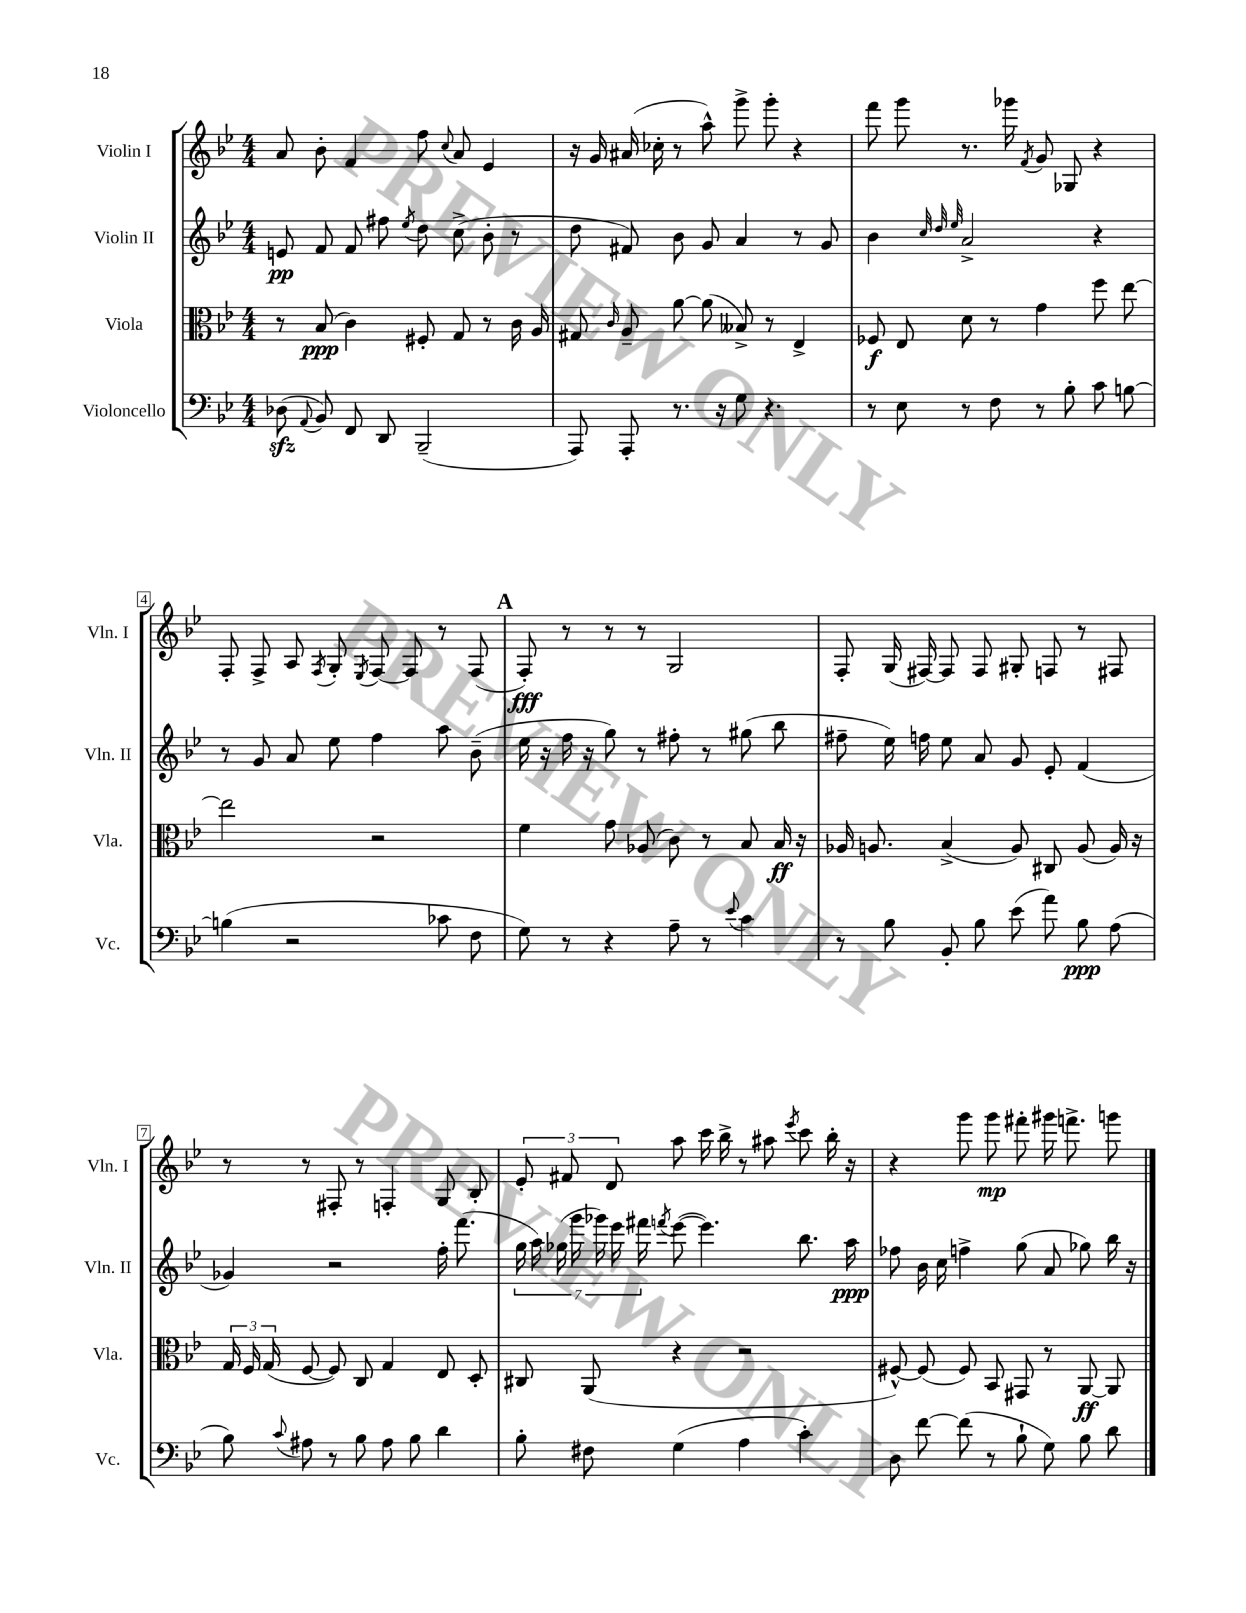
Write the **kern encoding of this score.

**kern	**dynam	**kern	**dynam	**kern	**dynam	**kern	**dynam
*part4	*part4	*part3	*part3	*part2	*part2	*part1	*part1
*staff4	*staff4	*staff3	*staff3	*staff2	*staff2	*staff1	*staff1
*I"Violoncello	*	*I"Viola	*	*I"Violin II	*	*I"Violin I	*
*I'Vc.	*	*I'Vla.	*	*I'Vln. II	*	*I'Vln. I	*
*clefF4	*	*clefC3	*	*clefG2	*	*clefG2	*
*k[b-e-]	*	*k[b-e-]	*	*k[b-e-]	*	*k[b-e-]	*
*M4/4	*	*M4/4	*	*M4/4	*	*M4/4	*
=1	=1	=1	=1	=1	=1	=1	=1
(8D-Xzz\	.	8r	.	8en/	pp	8a/	.
8qqAA/	.	.	.	.	.	.	.
8BB-/)	.	(8B-/	ppp	8f/	.	8b-'\	.
8FF/	.	4c\)	.	8f/	.	4f/	.
8DD/	.	.	.	8ff#X\	.	.	.
.	.	.	.	8qee-/	.	.	.
(2BBB-~/	.	8F#X'/	.	8dd\	.	8ff\	.
.	.	.	.	.	.	8qqcc/	.
.	.	8G/	.	(8cc^\	.	8a/	.
.	.	8r	.	8b-'\	.	4e-/	.
.	.	16c\	.	8r	.	.	.
.	.	16A/	.	.	.	.	.
=2	=2	=2	=2	=2	=2	=2	=2
8AAA/)	.	8G#X/	.	8dd\	.	16r	.
.	.	.	.	.	.	16g/	.
.	.	16qqc/	.	.	.	.	.
8AAA'/	.	8A~/	.	8f#X/)	.	(16a#X/	.
.	.	.	.	.	.	16cc-X'\	.
8.r	.	[8a\	.	8b-\	.	8r	.
.	.	(8a\]	.	8g/	.	8aa^^\)	.
16r	.	.	.	.	.	.	.
8G\	.	8B--X^/)	.	4a/	.	8ggg^\	.
4.r	.	8r	.	.	.	8ggg'\	.
.	.	4E-^/	.	8r	.	4r	.
.	.	.	.	8g/	.	.	.
=3	=3	=3	=3	=3	=3	=3	=3
8r	.	8F-X/	f	4b-\	.	8fff\	.
8E-\	.	8E-/	.	.	.	8ggg\	.
.	.	.	.	32qqcc/	.	.	.
.	.	.	.	32qqdd/	.	.	.
.	.	.	.	32qqee-/	.	.	.
8r	.	8d\	.	2a^/	.	8.r	.
8F\	.	8r	.	.	.	.	.
.	.	.	.	.	.	16ggg-X\	.
.	.	.	.	.	.	8qf/	.
8r	.	4g\	.	.	.	8g/	.
8B-'\	.	.	.	.	.	8G-X/	.
8c\	.	8ff\	.	4r	.	4r	.
[8Bn\	.	[8ee-\	.	.	.	.	.
!!LO:LB:g=z
=4	=4	=4	=4	=4	=4	=4	=4
(4Bn\]	.	2ee-\]	.	8r	.	8F'/	.
.	.	.	.	8g/	.	8F^/	.
2r	.	.	.	8a/	.	8A/	.
.	.	.	.	.	.	8qF/	.
.	.	.	.	8ee-\	.	8G'/	.
.	.	.	.	.	.	8qE-/	.
.	.	2r	.	4ff\	.	[8F/	.
.	.	.	.	.	.	8F/]	.
8c-X\	.	.	.	8aa\	.	8r	.
8F\	.	.	.	(8b-~\	.	(8F/	.
!!LO:REH:place=s1:t=A
=5	=5	=5	=5	=5	=5	=5	=5
8G\)	.	4f\	.	16ee-\	.	8F'/)	fff
.	.	.	.	16r	.	.	.
8r	.	.	.	16ff\	.	8r	.
.	.	.	.	16r	.	.	.
4r	.	8g\	.	8gg\)	.	8r	.
.	.	(8A-X/	.	8r	.	8r	.
8A~\	.	8c\)	.	8ff#X'\	.	2G/	.
8r	.	8r	.	8r	.	.	.
8qqe-/	.	.	.	.	.	.	.
4c\	.	8B-/	.	(8gg#X\	.	.	.
.	.	16B-/	ff	8bb-\	.	.	.
.	.	16r	.	.	.	.	.
=6	=6	=6	=6	=6	=6	=6	=6
8r	.	16A-X/	.	8ff#X~\	.	8F'/	.
.	.	8.An/	.	.	.	.	.
8B-\	.	.	.	16ee-\)	.	(16G/	.
.	.	.	.	16ffn\	.	[16F#X/)	.
8BB-'/	.	(4B-^/	.	8ee-\	.	8F#/]	.
8B-\	.	.	.	8a/	.	8F#/	.
(8e-\	.	8A/)	.	8g/	.	8G#X'/	.
8a\)	.	8C#X/	.	8e-'/	.	8Fn/	.
8B-\	ppp	(8A/	.	(4f/	.	8r	.
(8A\	.	16A/)	.	.	.	8F#X/	.
.	.	16r	.	.	.	.	.
!!LO:LB:g=z
=7	=7	=7	=7	=7	=7	=7	=7
8B-\)	.	24G/	.	4g-X/)	.	8r	.
.	.	24F/	.	.	.	.	.
.	.	(24G/	.	.	.	.	.
8qqc/	.	.	.	.	.	.	.
8A#X\	.	[8F/	.	.	.	8r	.
8r	.	8F/])	.	2r	.	8F#X'/	.
8B-\	.	8C/	.	.	.	8r	.
8A#\	.	4G/	.	.	.	4Fn'/	.
8B-\	.	.	.	.	.	.	.
4d\	.	8E-/	.	16ff'\	.	8G/	.
.	.	.	.	(8.fff\	.	.	.
.	.	8D'/	.	.	.	8B-'/	.
=8	=8	=8	=8	=8	=8	=8	=8
8B-'\	.	8C#X/	.	28gg\	.	12e-'/	.
.	.	.	.	28aa\)	.	.	.
.	.	.	.	(28gg-X\	.	.	.
.	.	.	.	.	.	12f#X/	.
.	.	.	.	28ggg\	.	.	.
8F#X\	.	(8AA/	.	.	.	.	.
.	.	.	.	28ggg-X\)	.	.	.
.	.	.	.	.	.	12d/	.
.	.	.	.	28eee-\	.	.	.
.	.	.	.	28fff#X\	.	.	.
.	.	.	.	8qfffn/	.	.	.
(4G\	.	4r	.	([8eee-\	.	8aa\	.
.	.	.	.	4.eee-\])	.	16ccc\	.
.	.	.	.	.	.	16bb-^\	.
4A\	.	2r	.	.	.	8r	.
.	.	.	.	.	.	8aa#X\	.
.	.	.	.	.	.	8qeee-/	.
4c'\)	.	.	.	8.bb-\	.	8ccc\	.
.	.	.	.	.	.	16bb-'\	.
.	.	.	.	16aa\	ppp	16r	.
=9	=9	=9	=9	=9	=9	=9	=9
8D\	.	[8F#X^^/)	.	8ff-X\	.	4r	.
[8f\	.	(8F#/]	.	16b-\	.	.	.
.	.	.	.	16cc\	.	.	.
(8f\]	.	8F#/)	.	4ffn^\	.	8ggg\	.
8r	.	8BB-/	.	.	.	8ggg\	mp
8B-`\	.	8GG#X/	.	(8gg\	.	8fff#X'\	.
8G\)	.	8r	.	8a/	.	16ggg#X\	.
.	.	.	.	.	.	8.fffn^\	.
8B-\	.	[8AA/	ff	8gg-X\)	.	.	.
8d\	.	8AA/]	.	16bb-\	.	8gggn\	.
.	.	.	.	16r	.	.	.
==	==	==	==	==	==	==	==
*-	*-	*-	*-	*-	*-	*-	*-
